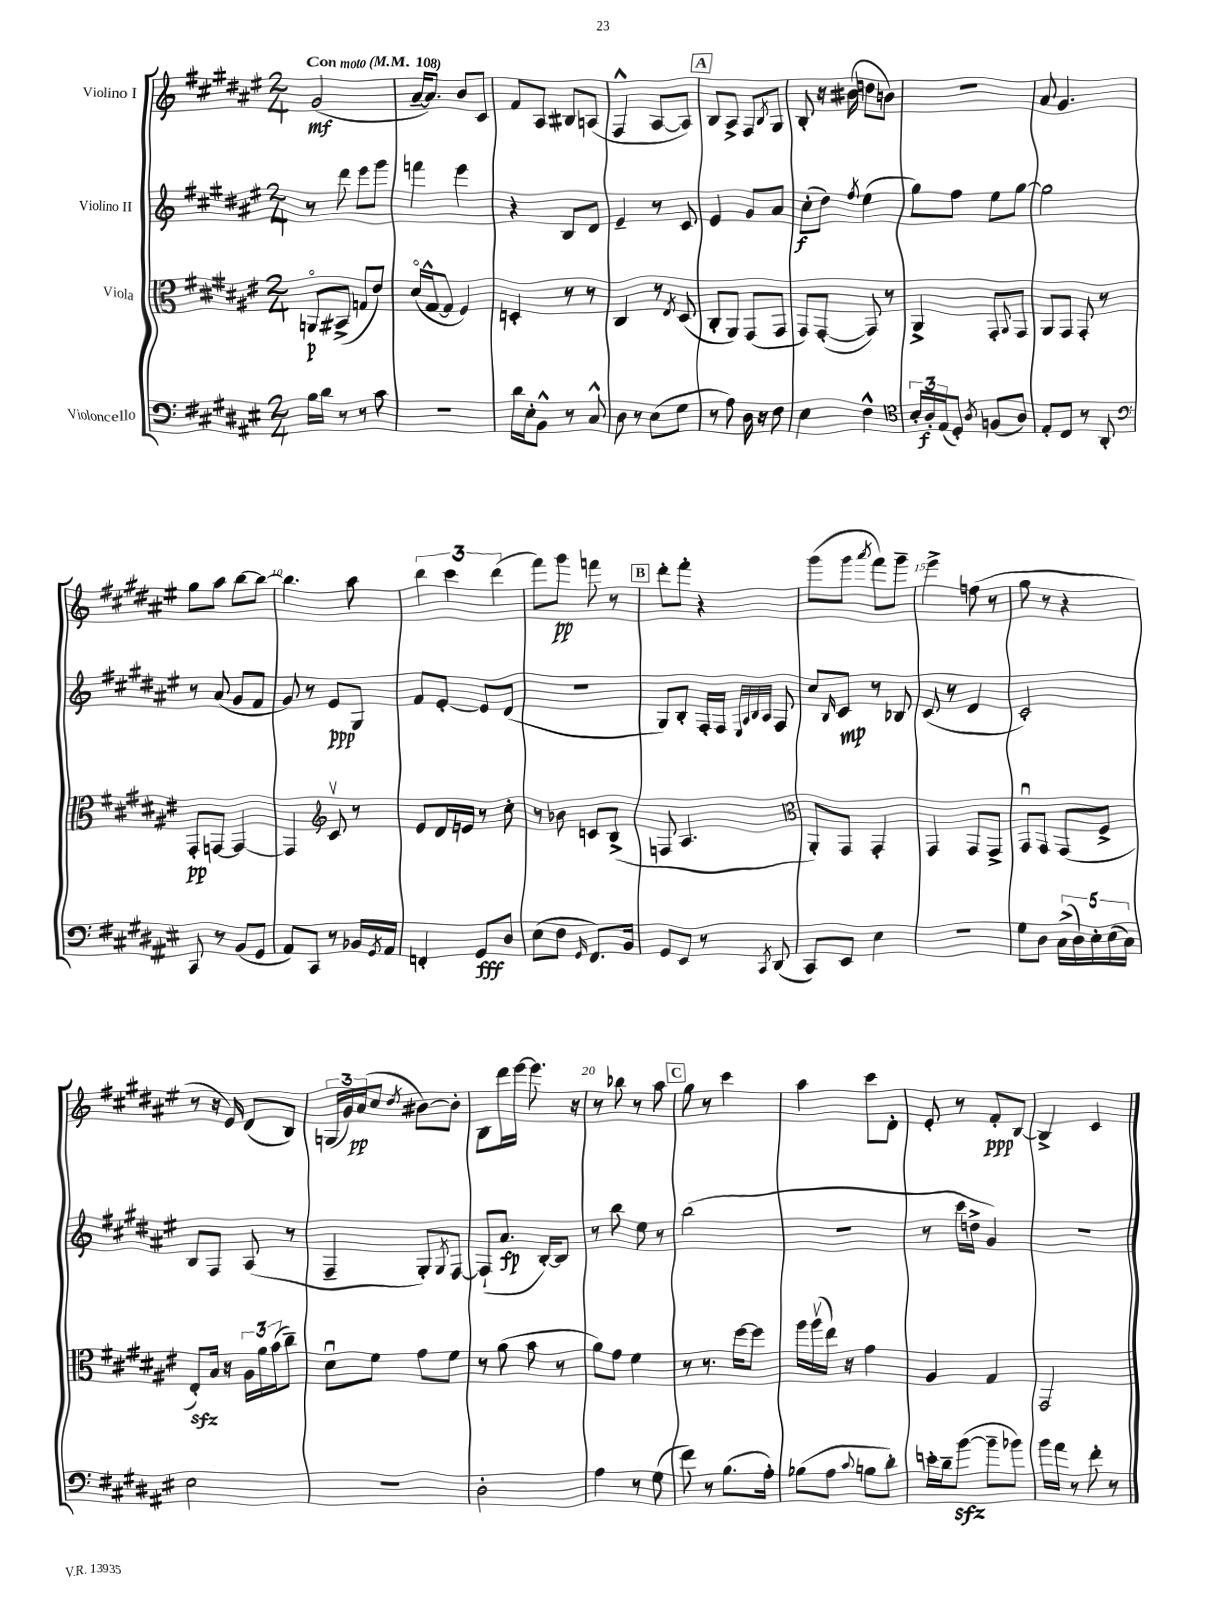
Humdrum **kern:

**kern	**kern	**kern	**kern
*staff4	*staff3	*staff2	*staff1
*clefF4	*clefC3	*clefG2	*clefG2
*k[f#c#g#d#a#e#]	*k[f#c#g#d#a#e#]	*k[f#c#g#d#a#e#]	*k[f#c#g#d#a#e#]
*M2/4	*M2/4	*M2/4	*M2/4
*MM108	*MM108	*MM108	*MM108
16B	8AAo	8r	(2g#
16d#	.	.	.
8r	(8BB#^	8ddd#	.
8r	8G	8eee#	.
8c#	8e#)	8ggg#	.
=	=	=	=
2r	(16d#o	4fff	[16a#~
.	[16G#^^	.	8.a#])
.	8G#]	.	.
.	4F#)	4eee#	8b
.	.	.	8c#
=	=	=	=
16d#	4D'	4r	8f#
16E#'	.	.	.
8BB^^	.	.	8A#
8r	8r	8B	8B#
8C#^^	8r	8d#	(8A
=	=	=	=
8D#	4C#	4e#~	4F#^^
8r	.	.	.
(8E#	8r	8r	[8A#
.	8qE#	.	.
8G#	(8D#	8c#	8A#])
=	=	=	=
8r	8C#'	4e#	8B
8A#)	8AA#)	.	8A#^
16D#	(8GG#	8g#	8F#
16r	.	.	.
.	.	.	8qB
8F#	8GG#	8a#	8G#
=	=	=	=
4E#	8GG#)	(8cc#'	8B'
.	([8GG#'	8dd#)	16r
.	.	.	(16b#
.	.	8qff#	.
4F#^^	8GG#])	(4ee#	8dd
.	8r	.	8b)
=	=	=	=
*clefC4	*	*	*
24B'	4AA#^	8gg#)	2r
24A#'	.	.	.
(24E#	.	.	.
8D#')	.	8ff#	.
8qA#	.	.	.
(8F	8GG#'	8ee#	.
.	8qqAA#	.	.
8A#)	8GG#	[8gg#	.
=	=	=	=
8E#'	8AA#	2gg#]	8a#
8C#	8GG#	.	4.g#
8r	8GG#'	.	.
8AA#'	8r	.	.
=	=	=	=
*clefF4	*	*	*
8CC#	8GG#'	8r	8gg#
8r	[8GG	(8a#	8aa#
(8BB	4GG_	8g#	[8bb
8GG#	.	8f#	8bb_
=	=	=	=
8AA#)	4GG]	8g#)	4.bb]
8CC#	.	8r	.
*	*clefG2	*	*
8r	8c#v	8e#	.
16BB-	8r	8G#	8aa#
8qGG#	.	.	.
16AA#	.	.	.
=	=	=	=
4FF'	8e#	8f#	6bb
.	16d#	[8e#'	.
.	.	.	6ccc#
.	16e	.	.
8GG#	8r	8e#]	.
.	.	.	(6ddd#
8D#	8cc#'	(8d#	.
=	=	=	=
(8E#	8r	2r	8fff#)
8F#	8b-	.	8ggg#
16qqGG#	.	.	.
8.FF#)	8c	.	8fff
.	(8B^	.	8r
16BB	.	.	.
=	=	=	=
8GG#	8F	8G#)	8ddd#'
8EE#	4.A#	8B'	8fff#'
8r	.	16F#'	4r
.	.	16F#	.
.	.	32qqE#	.
.	.	32qqA#	.
.	.	32qqB	.
8qCC#	.	32qqA#	.
(8DD#	.	8F#	.
=	=	=	=
*	*clefC3	*	*
8CC#)	8AA#')	8cc#	(8ggg#
.	.	16qqB	.
8EE#	8GG#	8c#	8ggg#
.	.	.	8qaaa#
4E#	4GG#'	8r	8fff#)
.	.	8B-	8ggg#~
=	=	=	=
2r	4GG#	(8c#	4eee#^
.	.	8r	.
.	8GG#	4d#	(8ff
.	8GG#^	.	8r
=	=	=	=
8G#	8GG#u	2c#')	8gg#
8D#	8GG#	.	8r
(20C#^	(8GG#	.	4r
20D#)	.	.	.
20E#'	.	.	.
.	8F#^	.	.
(20E#	.	.	.
20C#)	.	.	.
=	=	=	=
2E#	8E#')	8B	8r
.	16B	8F#	16r
.	16r	.	16e#)
.	24A#	(8A#	(8d#
.	24a#	.	.
.	(24b	.	.
.	8cc#~)	8r	8B)
=	=	=	=
2r	8d#u	4F#~	(24G
.	.	.	24g#)
.	.	.	(24a#
.	8f#	.	8cc#
.	.	.	8qdd#
.	8g#	8G#')	[8b#)
.	.	8qG#	.
.	8f#	[8F#	8b#']
=	=	=	=
2D#'	8r	(8F#`]	8B
.	(8a#	8.a#	16ddd#
.	.	.	[16eee#
.	8b	.	8.eee#]
.	.	[16B')	.
.	8r	8B]	.
.	.	.	16r
=	=	=	=
4A#	8a#)	8r	8r
.	8g#	8bb	8bb-
8r	4f#	8ee#	8r
(8G#	.	8r	8aa#
=	=	=	=
8f#)	8r	(2bb	8gg#
8r	8.r	.	8r
(8.B	.	.	4ccc#
.	[16ff#	.	.
.	8ff#]	.	.
16A#')	.	.	.
=	=	=	=
(8B-	16aa#	2r	4aa#
.	(16aa#v	.	.
8A#	16ee#)	.	.
.	16r	.	.
8qqc#	.	.	.
8B	4g#	.	8ccc#
8d#')	.	.	8d#'
=	=	=	=
16e'	4A#	8r	8e#'
16d#~	.	.	.
([8b	.	16ccc#	8r
.	.	16dd^	.
8b~]	4G#	4g#)	8f#'
8b-)	.	.	[8B
=	=	=	=
16b	2GG#	2r	4B^]
16a#	.	.	.
8r	.	.	.
8f#'	.	.	4c#
8r	.	.	.
==	==	==	==
*-	*-	*-	*-
